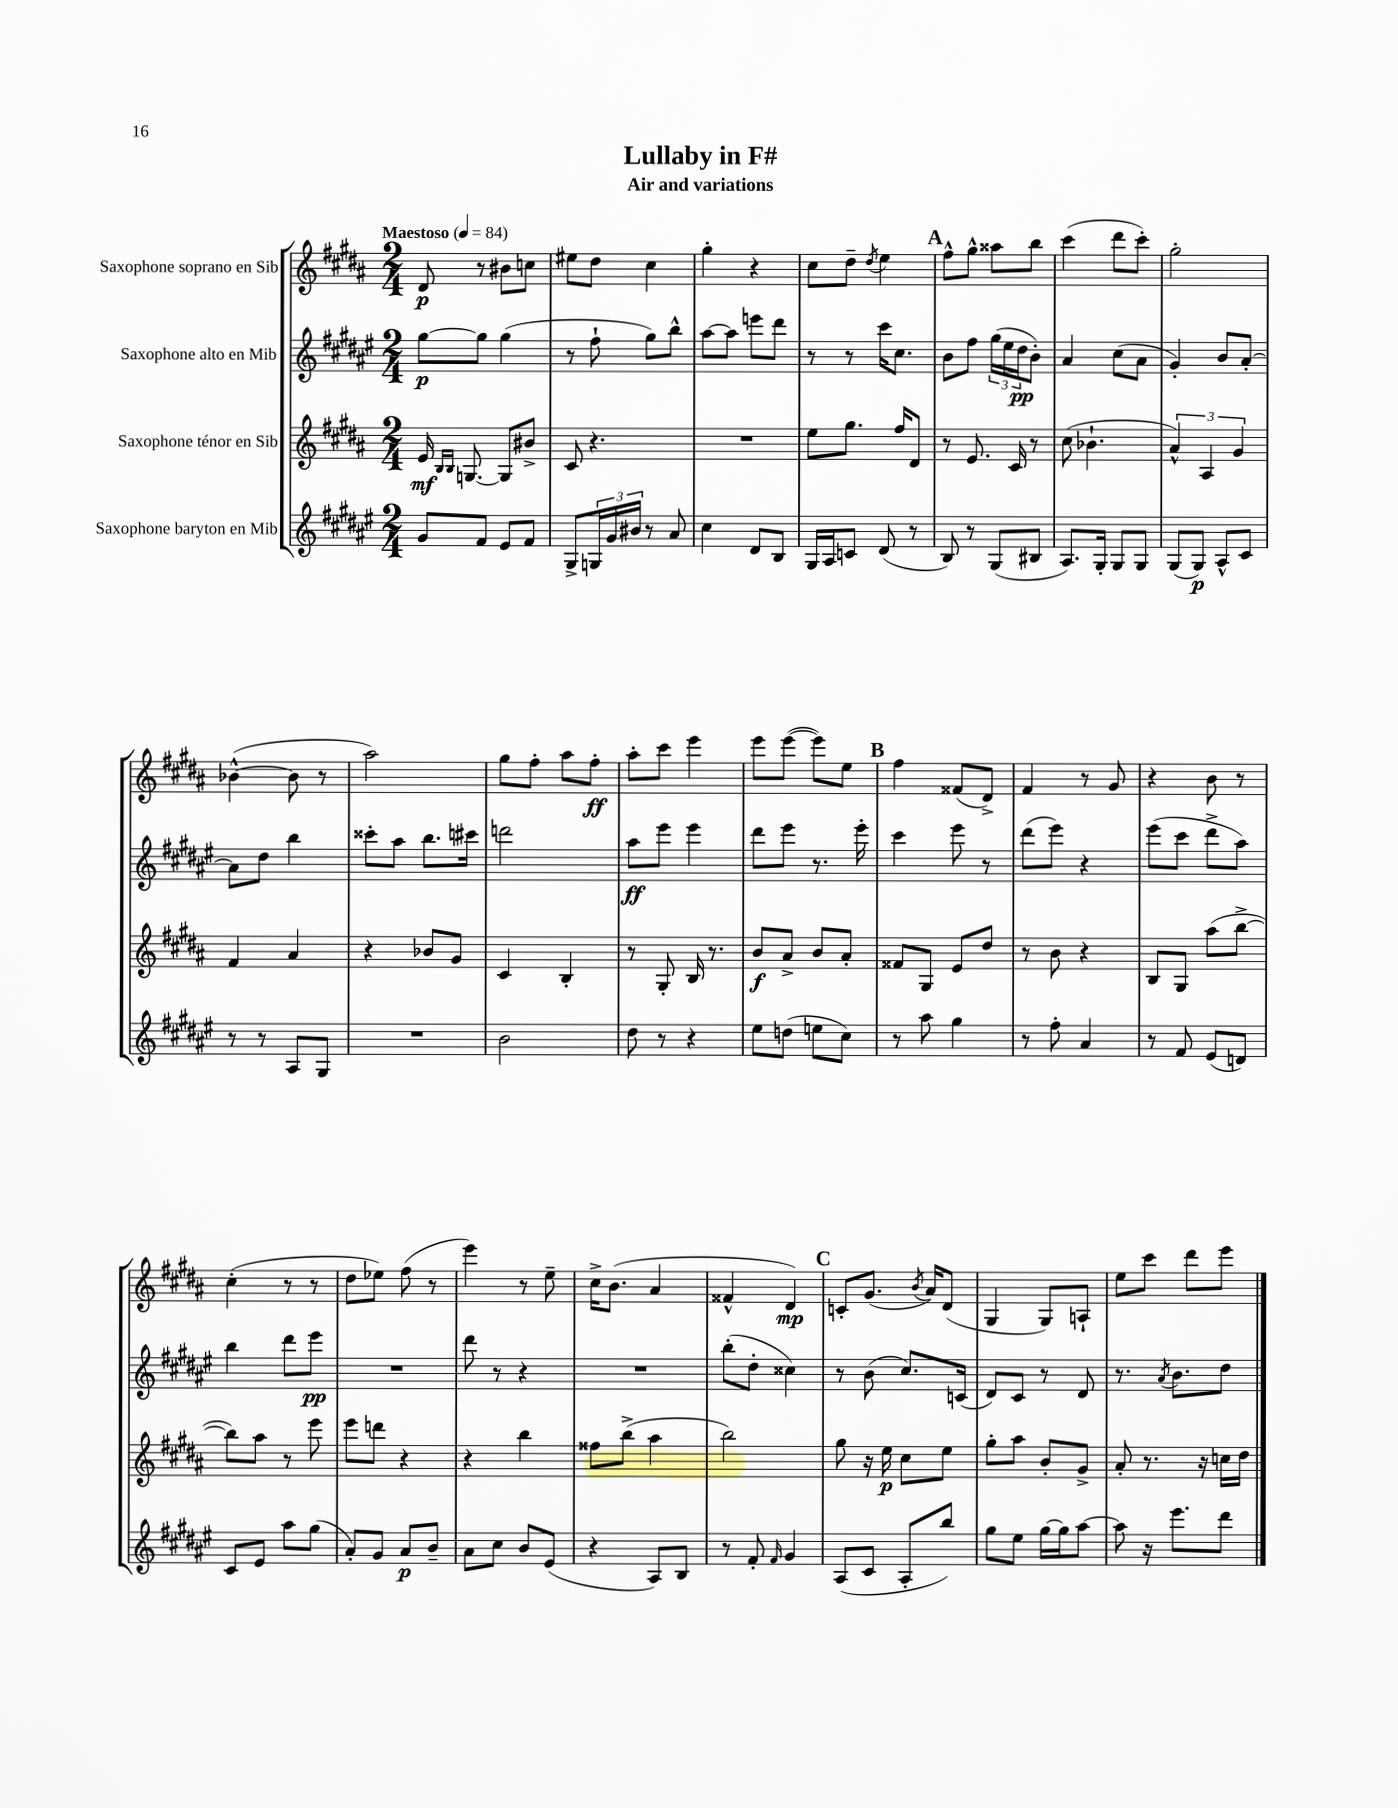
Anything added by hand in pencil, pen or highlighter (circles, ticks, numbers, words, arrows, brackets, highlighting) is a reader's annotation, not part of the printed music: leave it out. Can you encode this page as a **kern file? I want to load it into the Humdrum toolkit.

**kern	**dynam	**kern	**dynam	**kern	**dynam	**kern	**dynam
*part4	*part4	*part3	*part3	*part2	*part2	*part1	*part1
*staff4	*staff4	*staff3	*staff3	*staff2	*staff2	*staff1	*staff1
*I"Saxophone baryton en Mib	*	*I"Saxophone ténor en Sib	*	*I"Saxophone alto en Mib	*	*I"Saxophone soprano en Sib	*
*clefG2	*	*clefG2	*	*clefG2	*	*clefG2	*
*k[f#c#g#d#a#e#]	*	*k[f#c#g#d#a#]	*	*k[f#c#g#d#a#e#]	*	*k[f#c#g#d#a#]	*
*M2/4	*	*M2/4	*	*M2/4	*	*M2/4	*
*MM84	*	*MM84	*	*MM84	*	*MM84	*
=1	=1	=1	=1	=1	=1	=1	=1
!	!	!	!	!	!	!LO:TX:a:B:t=Maestoso	!
8g#/L	.	16e/	mf	[8gg#\L	p	8d#/	p
.	.	16qqB/LL	.	.	.	.	.
.	.	16qqB/JJ	.	.	.	.	.
.	.	[8.Gn/	.	.	.	.	.
8f#/J	.	.	.	8gg#\J]	.	8r	.
8e#/L	.	8G/L]	.	(4gg#\	.	8b#X\L	.
8f#/J	.	8b#X^/J	.	.	.	8ccn\J	.
=2	=2	=2	=2	=2	=2	=2	=2
8G#^/L	.	8c#/	.	8r	.	8ee#X\L	.
24Gn/L	.	4.r	.	8ff#`\	.	8dd#\J	.
24g#/	.	.	.	.	.	.	.
24b#X/JJ	.	.	.	.	.	.	.
8r	.	.	.	8gg#\L)	.	4cc#\	.
8a#/	.	.	.	8bb^^\J	.	.	.
=3	=3	=3	=3	=3	=3	=3	=3
4cc#\	.	2r	.	[8aa#\L	.	4gg#'\	.
.	.	.	.	8aa#\J]	.	.	.
8d#/L	.	.	.	8eeen\L	.	4r	.
8B/J	.	.	.	8ddd#\J	.	.	.
=4	=4	=4	=4	=4	=4	=4	=4
16G#/LL	.	8ee\L	.	8r	.	8cc#\L	.
16A#/J	.	.	.	.	.	.	.
8cn/J	.	8.gg#\J	.	8r	.	8dd#~\J	.
.	.	.	.	.	.	8qdd#/	.
(8d#/	.	.	.	16ccc#\KL	.	4ee\	.
.	.	16ff#/KL	.	8.cc#\J	.	.	.
8r	.	8d#/J	.	.	.	.	.
!!LO:REH:place=s1:t=A
=5	=5	=5	=5	=5	=5	=5	=5
8B/)	.	8r	.	8b\L	.	8ff#^^\L	.
8r	.	8.e/	.	8ff#\J	.	8gg#^^\J	.
(8G#/L	.	.	.	(24gg#\LL	.	8aa##X\L	.
.	.	.	.	24ee#\	.	.	.
.	.	16c#/	.	.	.	.	.
.	.	.	.	24dd#\J	pp	.	.
8B#X/J	.	8r	.	8b'\J)	.	8bb\J	.
=6	=6	=6	=6	=6	=6	=6	=6
8.A#/L)	.	(8cc#\	.	4a#/	.	(4ccc#\	.
.	.	4.b-X`\	.	.	.	.	.
16G#'/Jk	.	.	.	.	.	.	.
8G#/L	.	.	.	(8cc#\L	.	8ddd#\L	.
8G#/J	.	.	.	8a#\J	.	8ccc#'\J)	.
=7	=7	=7	=7	=7	=7	=7	=7
(8G#/L	.	6a#^^/)	.	4g#'/)	.	2gg#'\	.
8G#/J)	p	.	.	.	.	.	.
.	.	6A#/	.	.	.	.	.
8A#^^/L	.	.	.	8b/L	.	.	.
.	.	6g#/	.	.	.	.	.
8c#/J	.	.	.	[8a#'/J	.	.	.
!!LO:LB:g=z
=8	=8	=8	=8	=8	=8	=8	=8
8r	.	4f#/	.	8a#\L]	.	([4b-X^^\	.
8r	.	.	.	8dd#\J	.	.	.
8A#/L	.	4a#/	.	4bb\	.	8b-\]	.
8G#/J	.	.	.	.	.	8r	.
=9	=9	=9	=9	=9	=9	=9	=9
2r	.	4r	.	8ccc##X'\L	.	2aa#\)	.
.	.	.	.	8aa#\J	.	.	.
.	.	8b-X/L	.	8.bb\L	.	.	.
.	.	8g#/J	.	.	.	.	.
.	.	.	.	16ccc#X\Jk	.	.	.
=10	=10	=10	=10	=10	=10	=10	=10
2b\	.	4c#/	.	2dddn\	.	8gg#\L	.
.	.	.	.	.	.	8ff#'\J	.
.	.	4B'/	.	.	.	8aa#\L	.
.	.	.	.	.	.	8ff#'\J	ff
=11	=11	=11	=11	=11	=11	=11	=11
8dd#\	.	8r	.	8aa#\L	ff	8aa#'\L	.
8r	.	8G#'/	.	8eee#\J	.	8ccc#\J	.
4r	.	16B/	.	4eee#\	.	4eee\	.
.	.	8.r	.	.	.	.	.
=12	=12	=12	=12	=12	=12	=12	=12
8ee#\L	.	8b/L	f	8ddd#\L	.	8eee\L	.
(8ddn\J	.	8a#^/J	.	8eee#\J	.	([8eee\J	.
8een\L	.	8b/L	.	8.r	.	8eee\L])	.
8cc#\J)	.	8a#'/J	.	.	.	8ee\J	.
.	.	.	.	16eee#'\	.	.	.
!!LO:REH:place=s1:t=B
=13	=13	=13	=13	=13	=13	=13	=13
8r	.	8f##X/L	.	4ccc#\	.	4ff#\	.
8aa#\	.	8G#/J	.	.	.	.	.
4gg#\	.	8e/L	.	8eee#\	.	(8f##X/L	.
.	.	8dd#/J	.	8r	.	8d#^/J)	.
=14	=14	=14	=14	=14	=14	=14	=14
8r	.	8r	.	(8ddd#\L	.	4f#/	.
8ff#'\	.	8b\	.	8eee#\J)	.	.	.
4a#/	.	4r	.	4r	.	8r	.
.	.	.	.	.	.	8g#/	.
=15	=15	=15	=15	=15	=15	=15	=15
8r	.	8B/L	.	(8eee#\L	.	4r	.
8f#/	.	8G#/J	.	8ccc#\J	.	.	.
(8e#/L	.	(8aa#\L	.	8ddd#^\L	.	8b\	.
8dn/J)	.	[8bb^\J	.	8aa#\J)	.	8r	.
!!LO:LB:g=z
=16	=16	=16	=16	=16	=16	=16	=16
8c#/L	.	8bb\L])	.	4bb\	.	(4cc#'\	.
8e#/J	.	8aa#\J	.	.	.	.	.
8aa#\L	.	8r	.	8ddd#\L	.	8r	.
(8gg#\J	.	8eee\	.	8eee#\J	pp	8r	.
=17	=17	=17	=17	=17	=17	=17	=17
8a#'/L)	.	8eee\L	.	2r	.	8dd#\L	.
8g#/J	.	8dddn\J	.	.	.	8ee-X\J)	.
8a#/L	p	4r	.	.	.	(8ff#\	.
8b~/J	.	.	.	.	.	8r	.
=18	=18	=18	=18	=18	=18	=18	=18
8a#\L	.	4r	.	8ddd#\	.	4eee\)	.
8cc#\J	.	.	.	8r	.	.	.
8b/L	.	4bb\	.	4r	.	8r	.
(8e#/J	.	.	.	.	.	8ee~\	.
=19	=19	=19	=19	=19	=19	=19	=19
4r	.	8ff##X\L	.	2r	.	16cc#^\KL	.
.	.	.	.	.	.	(8.b\J	.
.	.	(8bb^\J	.	.	.	.	.
8A#/L)	.	4aa#\	.	.	.	4a#/	.
8B/J	.	.	.	.	.	.	.
=20	=20	=20	=20	=20	=20	=20	=20
8r	.	2bb\)	.	(8bb'\L	.	4f##X^^/	.
8f#'/	.	.	.	8dd#'\J	.	.	.
16qqf#/	.	.	.	.	.	.	.
4g#/	.	.	.	4cc##X\)	.	4d#/)	mp
!!LO:REH:place=s1:t=C
=21	=21	=21	=21	=21	=21	=21	=21
(8A#/L	.	8gg#\	.	8r	.	8cn'/L	.
8c#/J	.	16r	.	(8b\	.	(8.g#/J	.
.	.	16ee\	p	.	.	.	.
8A#'/L	.	8cc#\L	.	8.cc#/L)	.	.	.
.	.	.	.	.	.	8qb/	.
.	.	.	.	.	.	16a#/KL)	.
8bb/J)	.	8ee\J	.	.	.	(8d#/J	.
.	.	.	.	(16cn/Jk	.	.	.
=22	=22	=22	=22	=22	=22	=22	=22
8gg#\L	.	8gg#'\L	.	8d#/L)	.	4G#/	.
8ee#\J	.	8aa#\J	.	8c#/J	.	.	.
[16gg#\LL	.	8b'/L	.	8r	.	8G#/L)	.
16gg#\J]	.	.	.	.	.	.	.
[8aa#\J	.	8g#^/J	.	8d#/	.	8An`/J	.
=23	=23	=23	=23	=23	=23	=23	=23
8aa#\]	.	8a#'/	.	8.r	.	8ee\L	.
16r	.	8.r	.	.	.	8ccc#\J	.
.	.	.	.	8qa#/	.	.	.
8.eee#\L	.	.	.	8.b\L	.	.	.
.	.	.	.	.	.	8ddd#\L	.
.	.	16r	.	.	.	.	.
8ddd#\J	.	16ccn\LL	.	8dd#\J	.	8eee\J	.
.	.	16dd#\JJ	.	.	.	.	.
==	==	==	==	==	==	==	==
*-	*-	*-	*-	*-	*-	*-	*-
